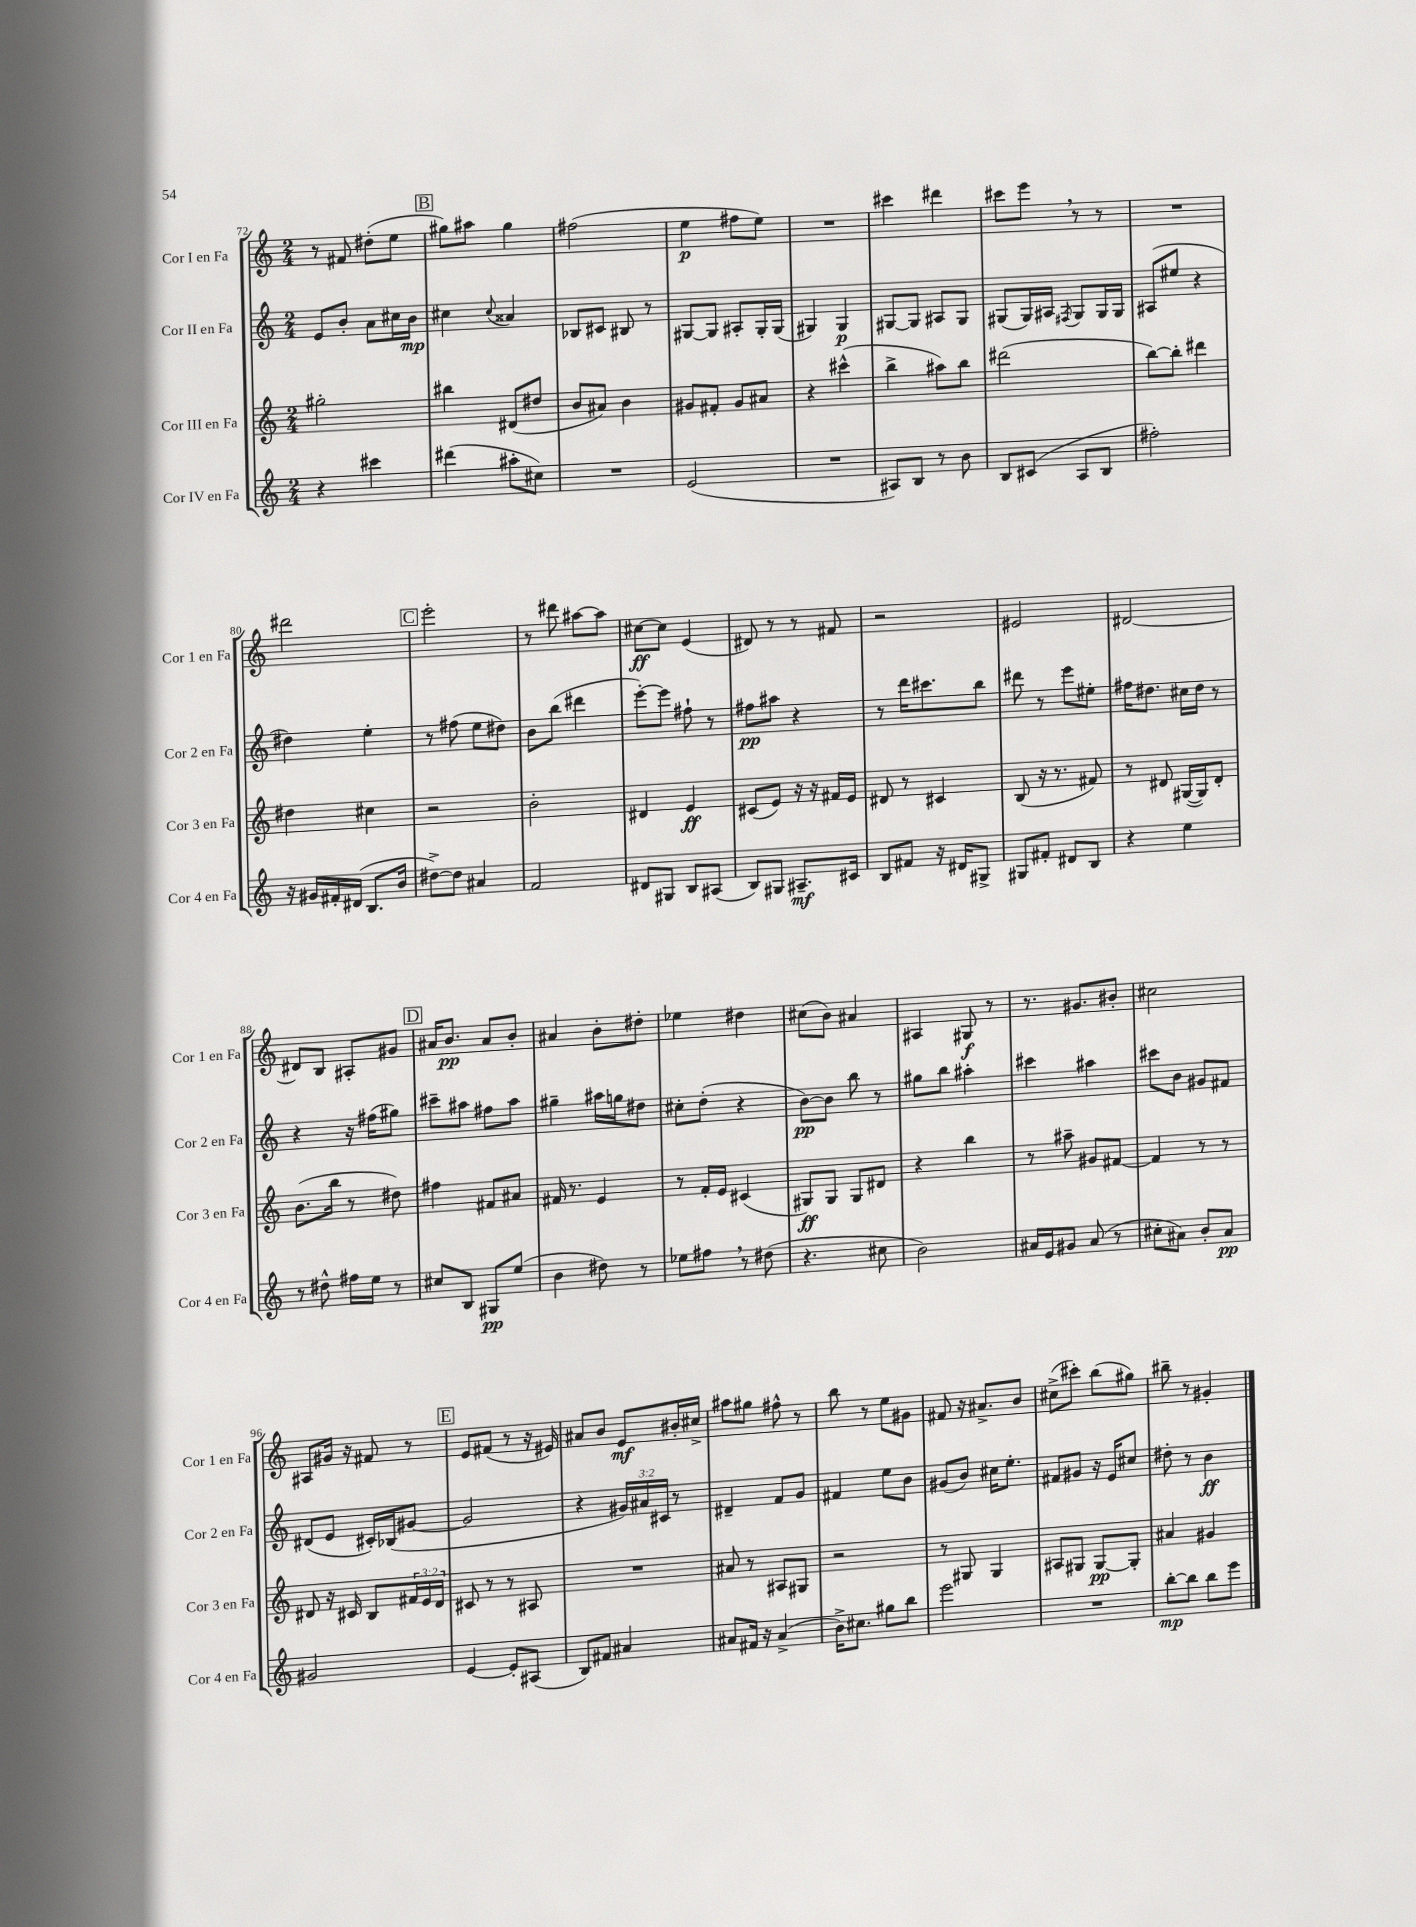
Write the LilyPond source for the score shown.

<<
\new StaffGroup <<
\new Staff = "s0" \with { instrumentName = "Cor I en Fa" shortInstrumentName = "Cor 1 en Fa" } {
    \clef treble \key c \major \numericTimeSignature \time 2/4
    r8 fis'8 dis''8-.( e''8 |
    \mark \markup { \box "B" } gis''8) ais''8 gis''4 |
    fis''2( |
    e''4\p fis''8 e''8) |
    R2 |
    cis'''4 dis'''4 |
    cis'''8 e'''8 \breathe r8 r8 |
    R2 |
    dis'''2 |
    \mark \markup { \box "C" } e'''2-. |
    r8 dis'''8 ais''8~ ais''8 |
    cis''8~\ff cis''8 e'4( |
    dis'8) r8 r8 fis'8 |
    r2 |
    eis'2 |
    dis'2~ |
    dis'8 b8 ais8-. gis'8 |
    \mark \markup { \box "D" } ais'16 b'8.\pp ais'8 b'8-. |
    ais'4 b'8-. dis''8-. |
    ees''4 dis''4 |
    cis''8( b'8) ais'4 |
    ais4 gis8\f r8 |
    r8. gis'8. bis'8-. |
    cis''2 |
    ais8 gis'16 r16 fis'8 r8 |
    \mark \markup { \box "E" } e'8 fis'8( r8 r16 eis'16) |
    ais'8 b'8 e'8\mf bis'16-. cis''16-> |
    ais''8 gis''8 fis''8-^ r8 |
    b''8 r8 e''8 gis'8 |
    fis'8 r16 ais'8.-> b'8 |
    cis''8->( cis'''8-.) b''8( gis''8) |
    bis''8-- r8 gis'4-. \bar "|." |
}
\new Staff = "s1" \with { instrumentName = "Cor II en Fa" shortInstrumentName = "Cor 2 en Fa" } {
    \clef treble \key c \major \numericTimeSignature \time 2/4 \override Staff.TupletNumber.text = #tuplet-number::calc-fraction-text
    e'8 b'8-. a'8 cis''16 b'16\mp |
    \mark \markup { \box "B" } cis''4 \appoggiatura { cis''8 } aisis'4 |
    bes8 cis'8 bis8 r8 |
    gis8~ gis8 ais8-. gis16-. gis16( |
    gis4) gis4\p |
    gis8~ gis8 ais8 gis8 |
    gis8( gis16) ais16 \acciaccatura { fis8 } gis8 gis16 gis16 |
    ais8( eis''8 r4 |
    dis''4) e''4-. |
    \mark \markup { \box "C" } r8 fis''8( e''8 dis''8) |
    b'8 b''8( dis'''4 |
    e'''8~-.) e'''8 fis''8-! r8 |
    fis''8\pp ais''8 r4 |
    r8 d'''16 cis'''8. b''8 |
    dis'''8 r8 e'''8 eis''8-. |
    fis''16 dis''8. cis''16 dis''16 r8 |
    r4 r16 fis''16( gis''8) |
    \mark \markup { \box "D" } cis'''8-- ais''8 fis''8 ais''8 |
    gis''4-- ais''16 g''16 dis''8 |
    cis''8-. d''8-.( r4 |
    b'8~\pp) b'8 b''8 r8 |
    gis''8 b''8 ais''4-. |
    cis'''4 ais''4 |
    cis'''8 b'8 gis'8 fis'8 |
    dis'8( e'8 cis'16-.) bes16( gis'8~ |
    \mark \markup { \box "E" } gis'2 |
    r4 \tuplet 3/2 { gis'16) ais'16 cis'16 } r8 |
    dis'4-- f'8 g'8 |
    fis'4 e''8 b'8 |
    gis'8( b'8) cis''16 e''8.-. |
    fis'8 gis'8 r16 e'16 cis''8 |
    dis''8-. r8 b'4\ff \bar "|." |
}
\new Staff = "s2" \with { instrumentName = "Cor III en Fa" shortInstrumentName = "Cor 3 en Fa" } {
    \clef treble \key c \major \numericTimeSignature \time 2/4 \override Staff.TupletNumber.text = #tuplet-number::calc-fraction-text
    gis''2-. |
    \mark \markup { \box "B" } bis''4 dis'8( dis''8 |
    b'8 ais'8) b'4 |
    gis'8 fis'8-. gis'8 ais'8 |
    r4 cis'''4-^( |
    b''4-> ais''8) b''8 |
    dis'''2( |
    b''8~) b''8-. dis'''4 |
    dis''4 cis''4 |
    \mark \markup { \box "C" } r2 |
    b'2-. |
    dis'4 e'4\ff |
    cis'8( e'8) r16 r16 fis'16 e'16 |
    dis'8 r8 cis'4 |
    b8( r16 r8. fis'8) |
    r8 dis'8 gis16~( gis16) dis'8-. |
    b'8.( b''16 r8 dis''8) |
    \mark \markup { \box "D" } fis''4 fis'8 ais'8 |
    fis'16 r8. e'4 |
    r8 f'16-. e'16 cis'4( |
    gis8\ff) gis8 gis8 dis'8 |
    r4 b''4 |
    r8 ais''8-- gis'8 fis'8~ |
    fis'4 r8 r8 |
    dis'8 r16 cis'16 b8 \tuplet 3/2 { fis'16 e'16 dis'16 } |
    \mark \markup { \box "E" } cis'8 r8 r8 ais8 |
    R2 |
    ais'8 r8 ais8 gis8 |
    r2 |
    r8 gis8 gis4 |
    ais8 gis8 gis8~\pp gis8-. |
    ais'4 gis'4 \bar "|." |
}
\new Staff = "s3" \with { instrumentName = "Cor IV en Fa" shortInstrumentName = "Cor 4 en Fa" } {
    \clef treble \key c \major \numericTimeSignature \time 2/4
    r4 cis'''4 |
    \mark \markup { \box "B" } dis'''4( ais''8-. cis''8) |
    R2 |
    e'2( |
    R2 |
    ais8) b8 r8 b'8 |
    b8 cis'8( a8 b8 |
    fis''2-.) |
    r16 gis'16 fis'16-. dis'16( b8. b'16 |
    \mark \markup { \box "C" } dis''8~->) dis''8 ais'4 |
    f'2 |
    dis'8 gis8 b8 ais8( |
    b8) gis8 ais8.--\mf cis'16 |
    b8 fis'8 r16 dis'16 gis8-> |
    gis8 fis'8-. dis'8 b8 |
    r4 e''4 |
    r8 dis''8-^ fis''16 e''16 r8 |
    \mark \markup { \box "D" } cis''8 b8 gis8\pp e''8( |
    b'4 dis''8) r8 |
    ees''8 fis''8 \breathe r8 dis''8( |
    r4. cis''8 |
    b'2) |
    ais'16 e'16 gis'8 ais'8( r8 |
    cis''8-. ais'8) b'8-. ais'8\pp |
    gis'2 |
    \mark \markup { \box "E" } e'4~ e'8-. ais8( |
    b8) fis'8 ais'4 |
    ais'8 fis'16 r16 ais'4->( |
    b'16->) cis''8. gis''8 b''8 |
    e'''2 |
    R2 |
    b''8~-.\mp b''8 b''8 e'''8 \bar "|." |
}
>>
>>
\layout { \context { \Score currentBarNumber = #72 } }
